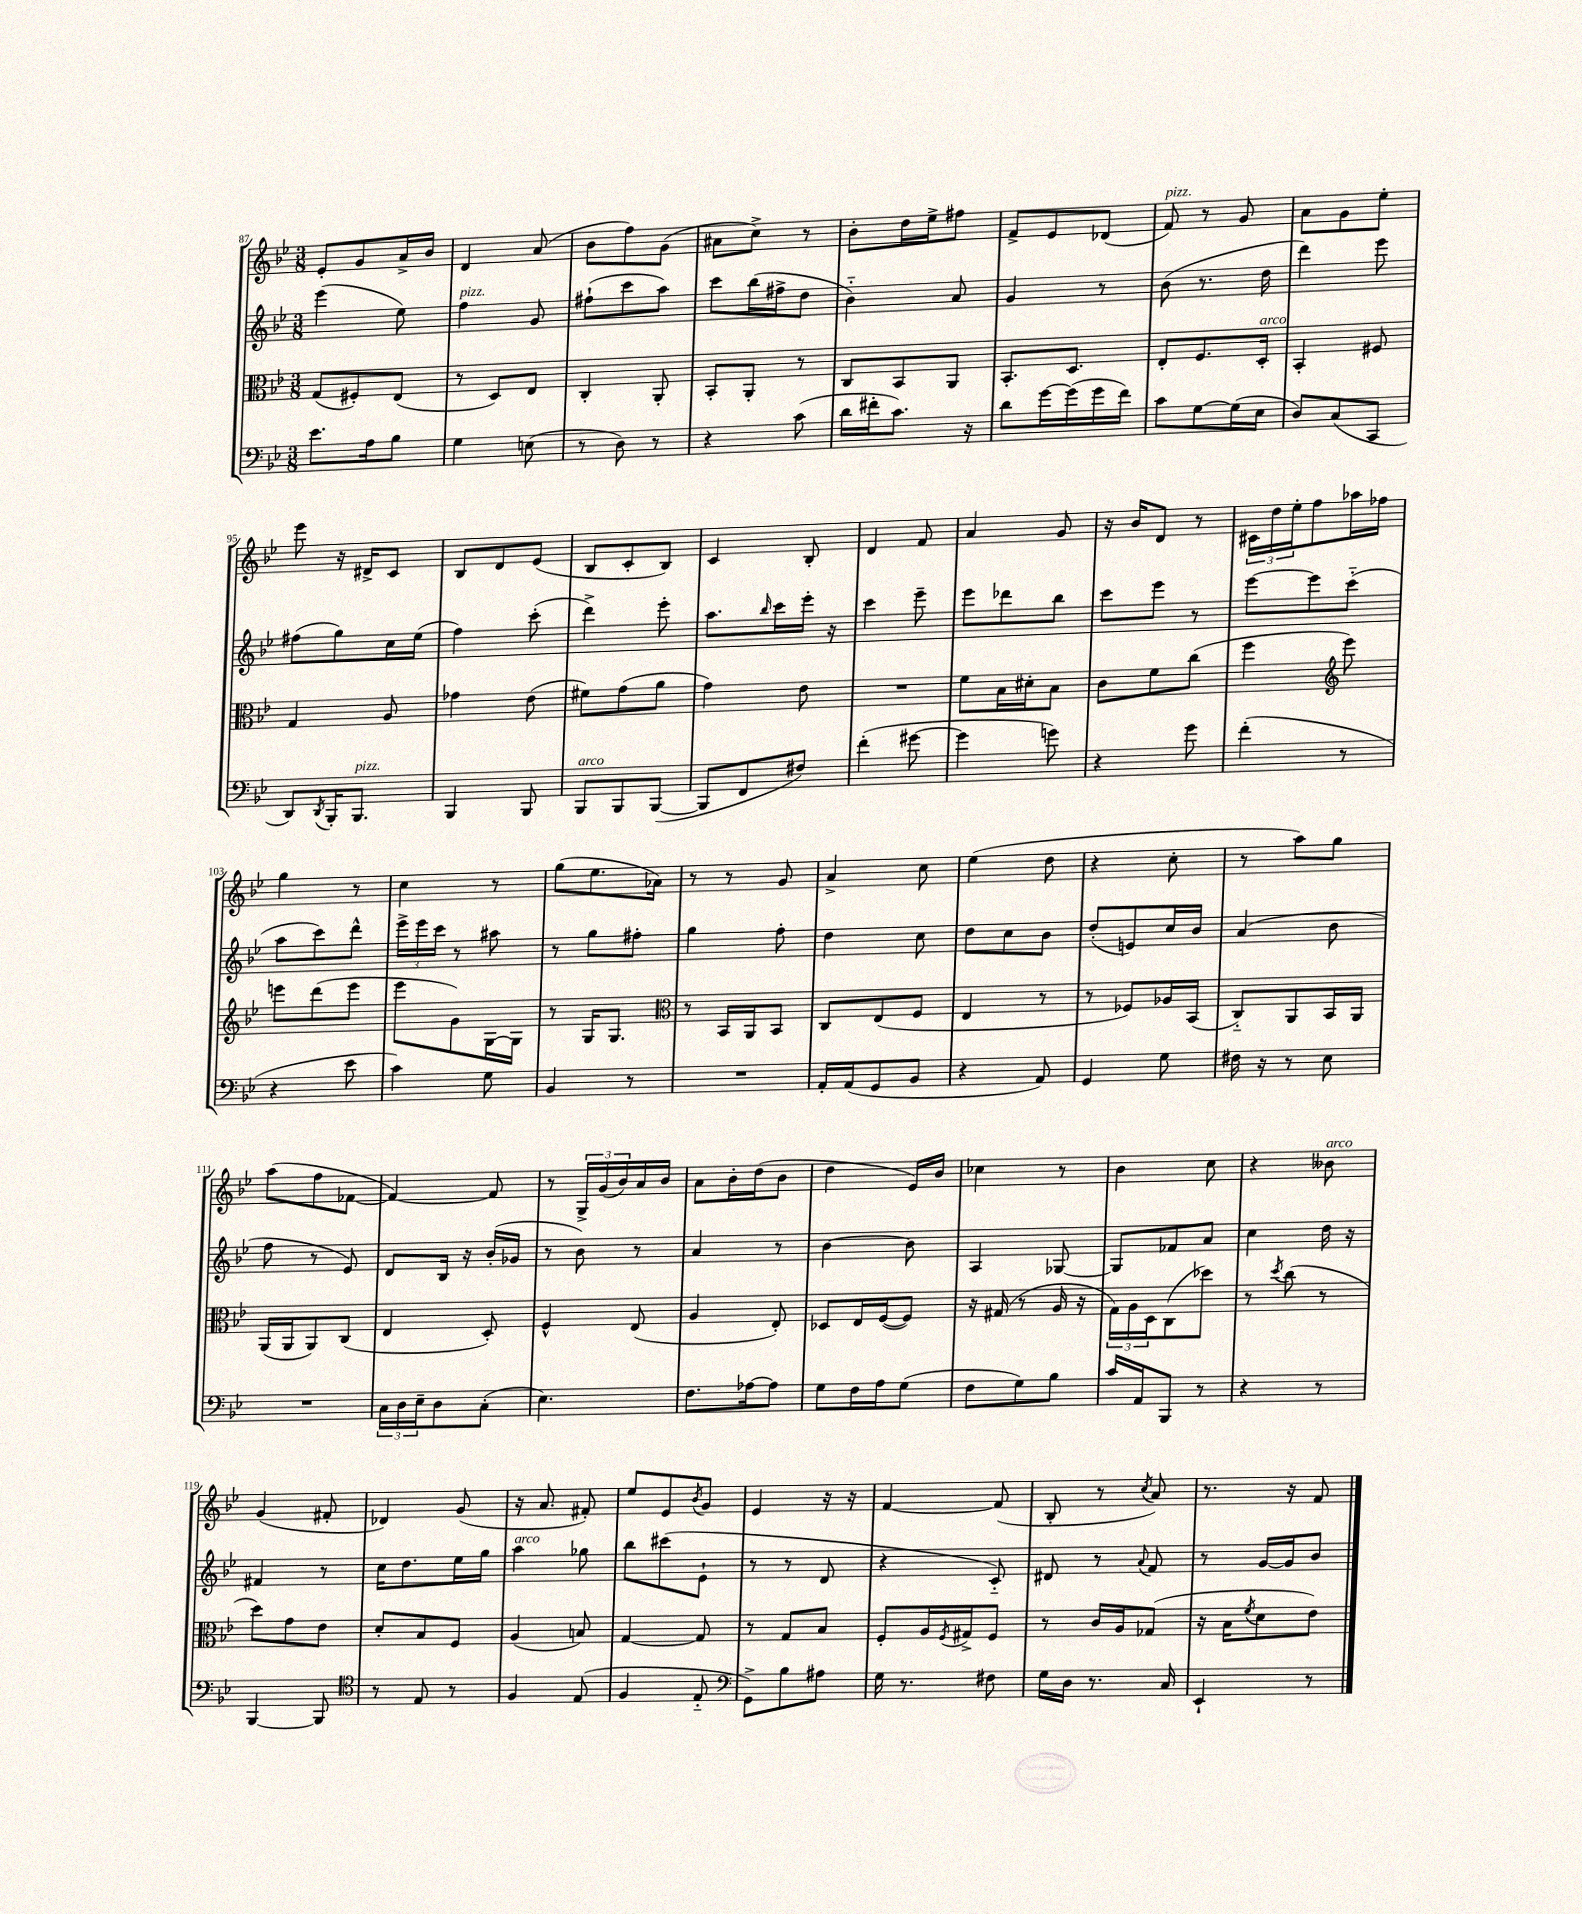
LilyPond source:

<<
\new StaffGroup <<
\new Staff = "s0" {
    \clef treble \key bes \major \numericTimeSignature \time 3/8
    ees'8-. g'8 a'16-> bes'16 |
    d'4 a'8( |
    bes'8 f''8) g'8( |
    ais'8 c''8->) r8 |
    bes'8-. d''16 ees''16-> fis''8 |
    f'8-> ees'8 des'8( |
    f'8^\markup { \italic "pizz." }) r8 g'8 |
    a'8 g'8 ees''8-. |
    ees'''8 r16 dis'16-> c'8 |
    bes8 d'8 ees'8( |
    bes8 c'8-. bes8) |
    c'4 bes8-. |
    d'4 f'8 |
    a'4 g'8 |
    r16 bes'16 d'8 r8 |
    \tuplet 3/2 { cis'16 d''16 ees''16-. } f''8 aes''16 fes''16 |
    g''4 r8 |
    c''4 r8 |
    g''8( ees''8. aes'16) |
    r8 r8 g'8 |
    a'4-> c''8 |
    ees''4( d''8 |
    r4 c''8-. |
    r8 a''8) g''8 |
    a''8( f''8 fes'8~ |
    fes'4~) fes'8 |
    r8 \tuplet 3/2 { g16-> g'16( bes'16) } a'16 bes'16 |
    a'8 bes'16-. d''16( bes'8 |
    d''4 ees'16) bes'16 |
    ces''4 r8 |
    bes'4 c''8 |
    r4 beses'8^\markup { \italic "arco" } |
    g'4( fis'8-. |
    des'4) g'8( |
    r16 a'8. fis'8-.) |
    ees''8 ees'8 \acciaccatura { bes'8 } g'8 |
    ees'4 r16 r16 |
    f'4~ f'8( |
    bes8-. r8 \acciaccatura { c''8 } a'8) |
    r8. r16 f'8 \bar "|." |
}
\new Staff = "s1" {
    \clef treble \key bes \major \numericTimeSignature \time 3/8
    ees'''4( ees''8) |
    f''4^\markup { \italic "pizz." } g'8 |
    fis''8-!( c'''8 a''8) |
    c'''8 bes''16( fis''16-> d''8 |
    bes'4-_) a'8 |
    g'4 r8 |
    bes'8( r8. d''16 |
    d'''4) ees'''8 |
    fis''8( g''8) c''16 ees''16( |
    f''4) c'''8-.( |
    d'''4->) ees'''8-. |
    a''8. \grace { bes''16 } c'''16 ees'''16-. r16 |
    c'''4 ees'''8-- |
    ees'''8 des'''8 bes''8 |
    c'''8 ees'''8 r8 |
    ees'''8~ ees'''8 c'''8-_( |
    a''8 c'''8) d'''8-^ |
    \tuplet 3/2 { ees'''16-> ees'''16 c'''16 } r8 ais''8 |
    r8 g''8 fis''8-. |
    g''4 f''8-. |
    d''4 c''8 |
    d''8 c''8 bes'8 |
    d''8-.( e'8) c''16 bes'16 |
    a'4( bes'8 |
    f''8 r8 ees'8) |
    d'8 bes16 r16 bes'16-.( ges'16 |
    r8 bes'8) r8 |
    a'4 r8 |
    bes'4~ bes'8 |
    a4 ges8~ |
    ges8 fes'8 a'8 |
    c''4 d''16 r16 |
    fis'4 r8 |
    c''16 d''8. ees''16 g''16 |
    a''4^\markup { \italic "arco" } ges''8 |
    bes''8 cis'''8( ees'8-! |
    r8 r8 d'8 |
    r4 c'8-_) |
    dis'8 r8 \appoggiatura { a'8 } f'8 |
    r8 g'16~ g'16 bes'8 \bar "|." |
}
\new Staff = "s2" {
    \clef alto \key bes \major \numericTimeSignature \time 3/8
    g8( fis8-.) ees8( |
    r8 d8) ees8 |
    c4-. a,8-. |
    bes,8-. a,8-. r8 |
    c8 bes,8 a,8 |
    bes,8.-. d8. |
    ees8-. f8. d16-.^\markup { \italic "arco" } |
    bes,4-. fis8 |
    g4 a8 |
    ges'4 ees'8( |
    fis'8) g'8( a'8 |
    g'4) ees'8 |
    R4. |
    f'8 bes16 dis'16-. bes8 |
    c'8 f'8 c''8( |
    f''4 \clef treble ees'''8) |
    e'''8 d'''8( e'''8 |
    ees'''8 g'8) g16~ g16 |
    r8 g16 g8. |
    \clef alto r8 bes,16 a,16 bes,8 |
    c8 ees8( f8 |
    ees4 r8 |
    r8 fes8) aes16 bes,16( |
    c8-_) a,8 bes,16 a,16 |
    a,16( a,16 a,8) c8( |
    ees4 d8-.) |
    f4-^ ees8( |
    a4 ees8-.) |
    des8 ees16 f16~( f8) |
    r16 gis16( r8 a16 r16 |
    \tuplet 3/2 { g16) a16 d16 } c8( des''8) |
    r8 \acciaccatura { d''8 } c''8( r8 |
    d''8) g'8 ees'8 |
    d'8-. bes8 f8 |
    a4( b8) |
    g4~ g8 |
    r8 g8 bes8 |
    f8-. a16 \acciaccatura { f8 } gis16-> f8 |
    r8 c'16 a16 ges8( |
    r16 bes16 \acciaccatura { f'8 } d'8 ees'8) \bar "|." |
}
\new Staff = "s3" {
    \clef bass \key bes \major \numericTimeSignature \time 3/8
    ees'8. a16 bes8 |
    g4 e8( |
    r8 d8) r8 |
    r4 c'8( |
    d'16 fis'16-. c'8.) r16 |
    d'8 g'16~ g'16( g'16 f'16) |
    c'8 g8~ g16( ees16 |
    d8) c8( c,8 |
    d,8) \acciaccatura { d,8 } bes,,16-. bes,,8.^\markup { \italic "pizz." } |
    bes,,4 bes,,8 |
    bes,,8^\markup { \italic "arco" } bes,,8 bes,,8~( |
    bes,,8 f,8 fis8) |
    f'4-.( gis'8~ |
    gis'4 g'8) |
    r4 g'8 |
    f'4-.( r8 |
    r4 ees'8 |
    c'4) g8 |
    bes,4 r8 |
    R4. |
    a,16-. a,16( g,8 bes,8 |
    r4 a,8) |
    g,4 g8 |
    fis16 r16 r8 ees8 |
    R4. |
    \tuplet 3/2 { c16 d16 ees16-- } d8 c8-.( |
    ees4.) |
    f8. aes16~ aes8 |
    g8 f16 a16 g8( |
    f8 g8) bes8 |
    c'16 a,16 bes,,8 r8 |
    r4 r8 |
    bes,,4~ bes,,8 |
    \clef tenor r8 ees8 r8 |
    f4 ees8( |
    f4 ees8-_ |
    \clef bass g,8->) bes8 ais8 |
    g16 r8. fis8 |
    g16 d16 r8. c16 |
    ees,4-! r8 \bar "|." |
}
>>
>>
\layout { \context { \Score currentBarNumber = #87 } }
